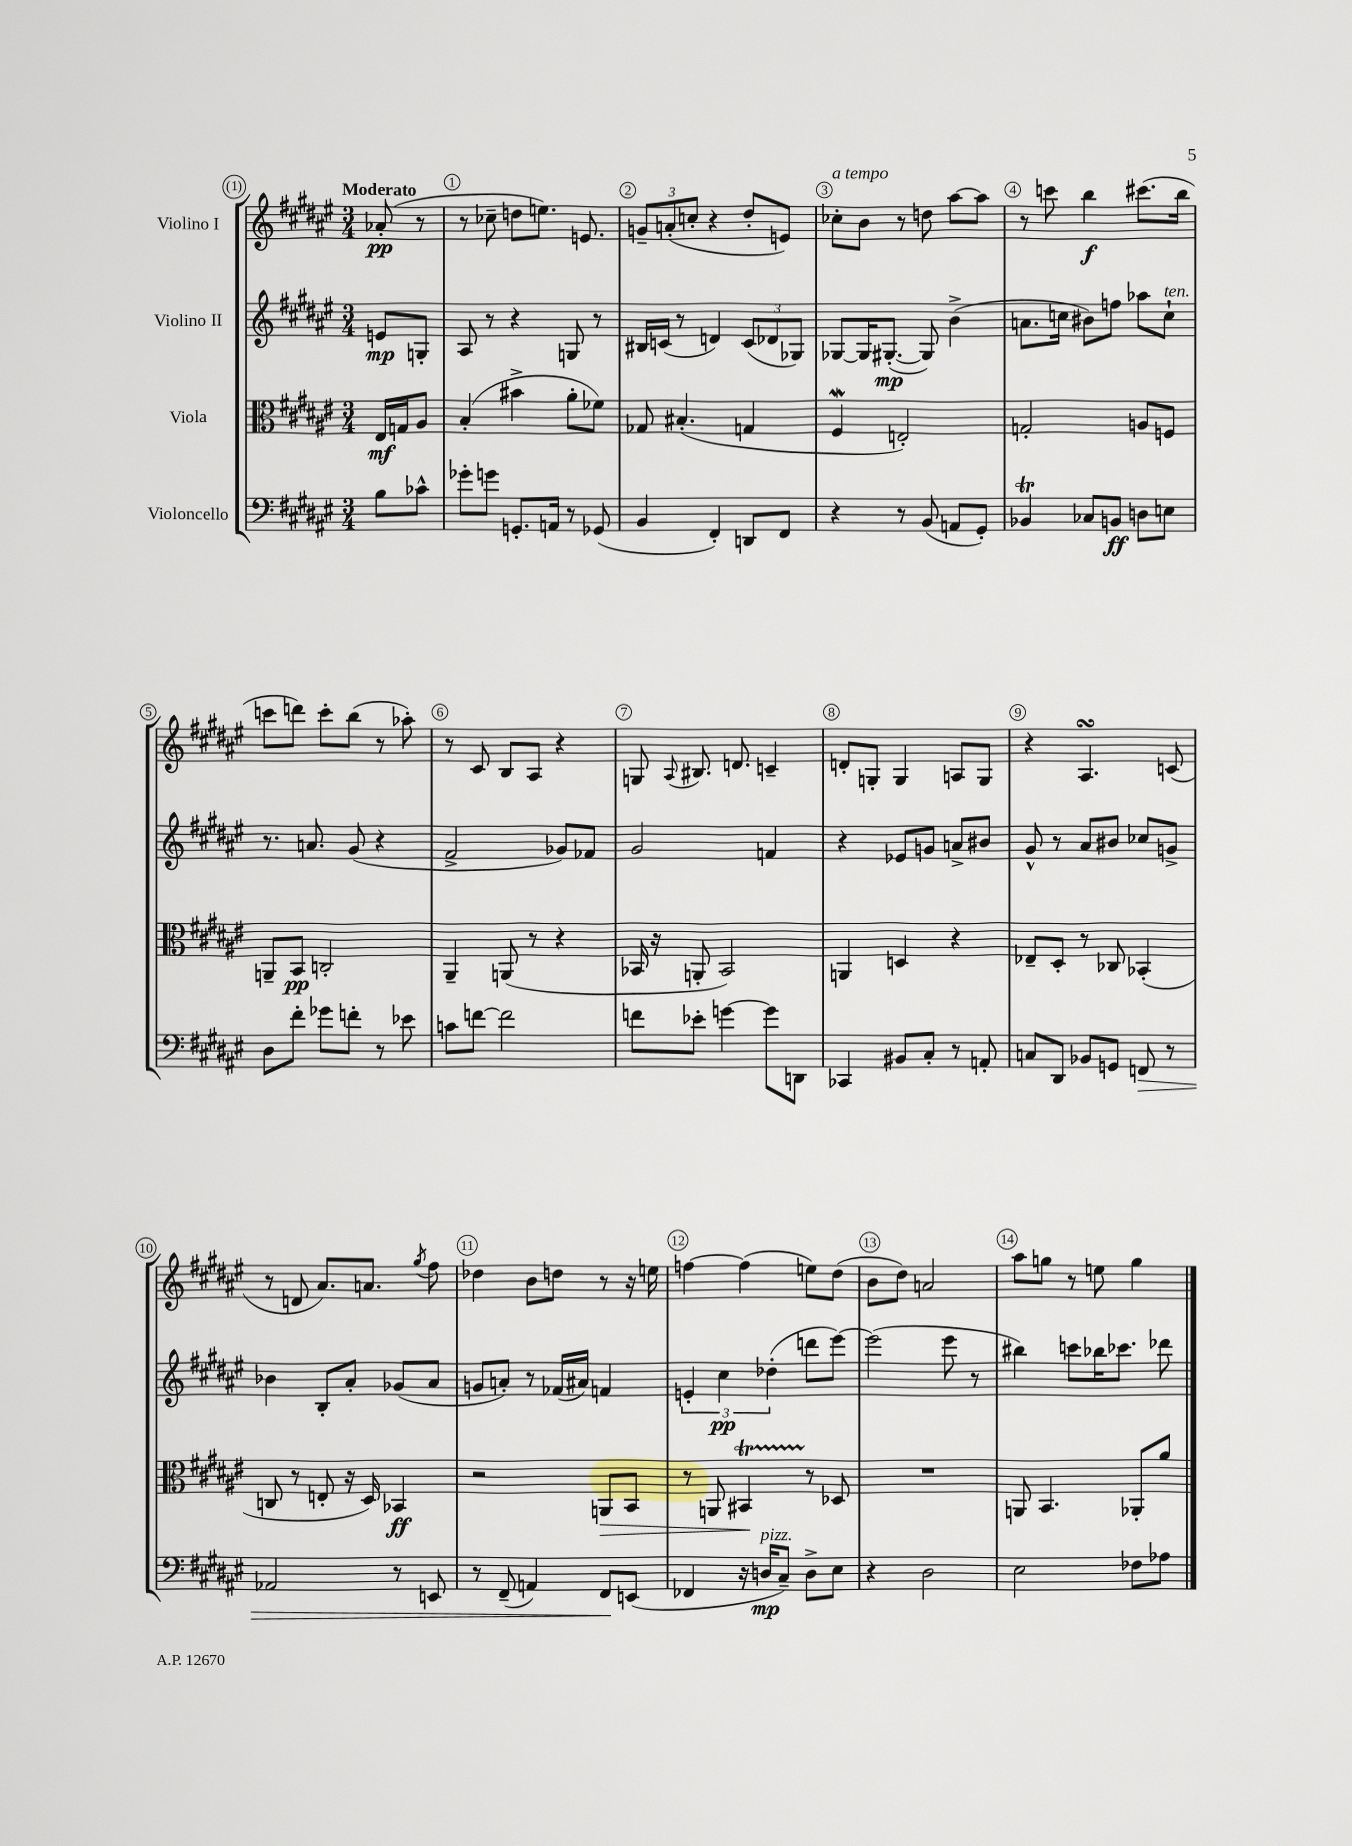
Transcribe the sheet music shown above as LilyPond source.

<<
\new StaffGroup <<
\new Staff = "s0" \with { instrumentName = "Violino I" } {
    \clef treble \key fis \major \numericTimeSignature \time 3/4 \partial 4 \tempo "Moderato"
    \autoBeamOff aes'8-.\pp( r8 |
    r8 ces''8-- d''8[ e''8.]) e'8. |
    \tuplet 3/2 { g'8[-- a'8-.( c''8]-. } r4 dis''8[-. e'8]) |
    ces''8[-.^\markup { \italic "a tempo" } b'8] r8 d''8 ais''8[~ ais''8] |
    r8 c'''8 b''4\f cis'''8.[( b''16] |
    c'''8[ d'''8]) c'''8[-. b''8]( r8 aes''8-.) |
    r8 cis'8 b8[ ais8] r4 |
    g8 \appoggiatura { ais8 } bis8. d'8. c'4-- |
    d'8[-. g8]-. g4 a8[ g8] |
    r4 ais4.\turn c'8( |
    r8 d'8 ais'8.[) a'8.] \acciaccatura { gis''8 } fis''8 |
    des''4 b'8[ d''8] r8 r16 e''16 |
    f''4~ f''4( e''8[) dis''8]( |
    b'8[ dis''8]) a'2 |
    ais''8[ g''8] r8 e''8 g''4 \bar "|." |
}
\new Staff = "s1" \with { instrumentName = "Violino II" } {
    \clef treble \key fis \major \numericTimeSignature \time 3/4 \partial 4
    \autoBeamOff e'8[\mp g8]-. |
    ais8 r8 r4 g8 r8 |
    bis16[ c'16]( r8 d'4) \tuplet 3/2 { c'8[( des'8 ges8]) } |
    ges8[~ ges16 gis8.]~-.\mp( gis8) b'4->( |
    a'8.[ c''16] bis'8[) f''8] aes''8[ c''8]-!^\markup { \italic "ten." } |
    r8. a'8. gis'8( r4 |
    fis'2-> ges'8[) fes'8] |
    gis'2 f'4 |
    r4 ees'8[ g'8] a'8[-> bis'8] |
    gis'8-^ r8 ais'8[ bis'8] ces''8[ g'8]-> |
    bes'4 b8[-. ais'8]-. ges'8[( ais'8] |
    g'8[ a'8]-.) r8 fes'16[( ais'16]) f'4 |
    \tuplet 3/2 { e'4-. cis''4\pp des''4-.( } d'''8[ eis'''8]~) |
    eis'''2( eis'''8 r8 |
    bis''4) c'''8[ bes''16 ces'''8.] des'''8 \bar "|." |
}
\new Staff = "s2" \with { instrumentName = "Viola" } {
    \clef alto \key fis \major \numericTimeSignature \time 3/4 \partial 4
    \autoBeamOff eis16[\mf g16 ais8] |
    b4-.( bis'4-> ais'8[-. fes'8]) |
    ges8 bis4.-.( g4 |
    fis4\mordent e2-.) |
    g2-. a8[ f8] |
    a,8[-- b,8]\pp c2-. |
    ais,4-- a,8( r8 r4 |
    bes,16 r16 a,8-. bes,2) |
    a,4 d4 r4 |
    ees8[-- dis8]-. r8 ces8 bes,4-.( |
    c8 r8 e8-. r16 dis16) bes,4\ff |
    r2 a,8[\> b,8] |
    r8 a,8 bis,4\startTrillSpan\! r8\stopTrillSpan des8 |
    R2. |
    a,8 b,4. aes,8[-. ais'8] \bar "|." |
}
\new Staff = "s3" \with { instrumentName = "Violoncello" } {
    \clef bass \key fis \major \numericTimeSignature \time 3/4 \partial 4
    \autoBeamOff b8[ ces'8]-^ |
    ges'8[-. g'8] g,8.[-. a,16] r8 ges,8( |
    b,4 fis,4-.) d,8[ fis,8] |
    r4 r8 b,8( a,8[ gis,8]-.) |
    bes,4\trill ces8[ b,8]\ff d8[ e8] |
    dis8[ fis'8]-. ges'8[ f'8]-. r8 ees'8 |
    c'8[ f'8]~ f'2 |
    f'8[ ees'8]-. g'4~ g'8[ d,8] |
    ces,4 bis,8[ cis8]-. r8 a,8-. |
    c8[ dis,8] bes,8[ g,8] f,8\> r8 |
    aes,2 r8 e,8 |
    r8 fis,8--( a,4) fis,8[\! e,8]( |
    fes,4 r16 d16[\mp^\markup { \italic "pizz." } cis8]--) d8[-> eis8] |
    r4 dis2 |
    eis2 fes8[ aes8] \bar "|." |
}
>>
>>
\layout { \context { \Score \override BarNumber.break-visibility = ##(#f #t #t) barNumberVisibility = #all-bar-numbers-visible \override BarNumber.stencil = #(make-stencil-circler 0.1 0.3 ly:text-interface::print) } }
